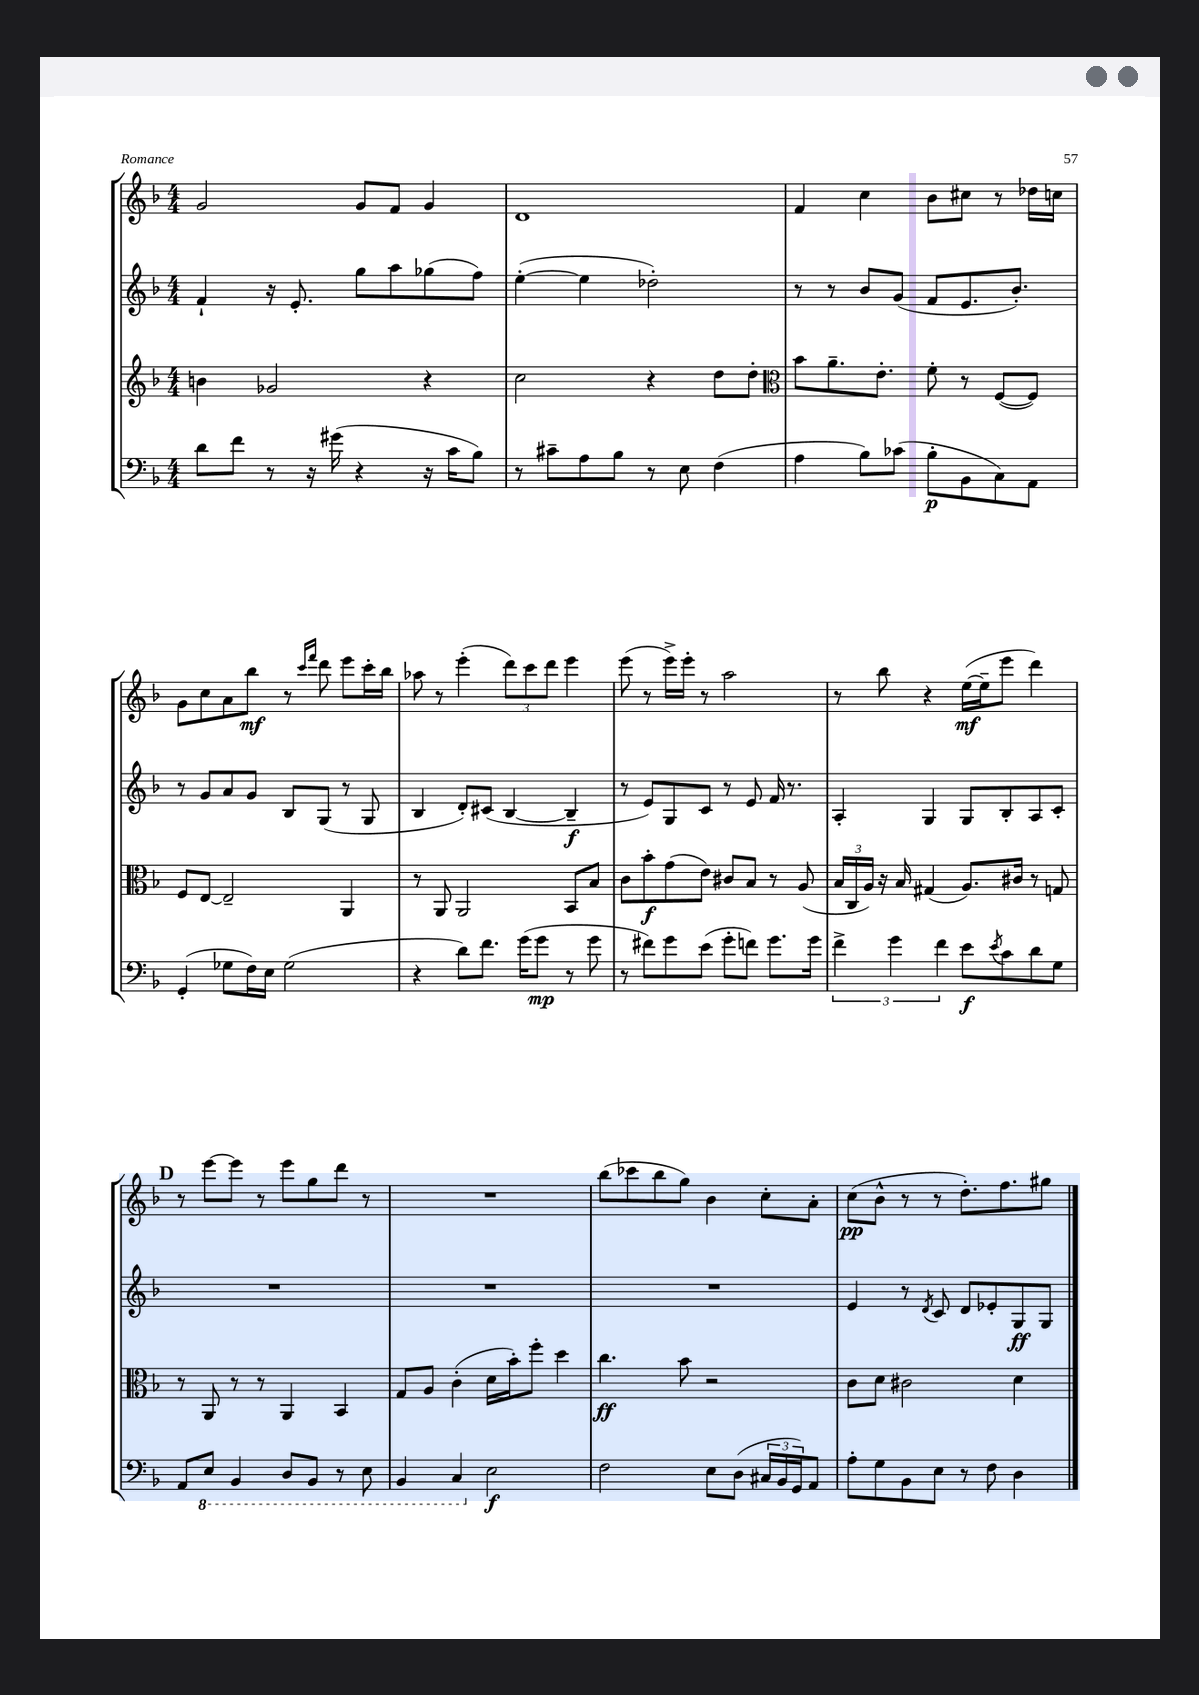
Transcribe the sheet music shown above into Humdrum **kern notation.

**kern	**dynam	**kern	**dynam	**kern	**dynam	**kern	**dynam
*part4	*part4	*part3	*part3	*part2	*part2	*part1	*part1
*staff4	*staff4	*staff3	*staff3	*staff2	*staff2	*staff1	*staff1
*clefF4	*	*clefG2	*	*clefG2	*	*clefG2	*
*k[b-]	*	*k[b-]	*	*k[b-]	*	*k[b-]	*
*M4/4	*	*M4/4	*	*M4/4	*	*M4/4	*
=21	=21	=21	=21	=21	=21	=21	=21
8d\L	.	4bn\	.	4f`/	.	2g/	.
8f\J	.	.	.	.	.	.	.
8r	.	2g-X/	.	16r	.	.	.
.	.	.	.	8.e'/	.	.	.
16r	.	.	.	.	.	.	.
(16g#X\	.	.	.	.	.	.	.
4r	.	.	.	8gg\L	.	8g/L	.
.	.	.	.	8aa\	.	8f/J	.
16r	.	4r	.	(8gg-X\	.	4g/	.
16c\KL	.	.	.	.	.	.	.
8B-\J)	.	.	.	8ff\J)	.	.	.
=22	=22	=22	=22	=22	=22	=22	=22
8r	.	2cc\	.	([4ee'\	.	1d	.
8c#X~\L	.	.	.	.	.	.	.
8A\	.	.	.	4ee\]	.	.	.
8B-\J	.	.	.	.	.	.	.
8r	.	4r	.	2dd-X'\)	.	.	.
8E\	.	.	.	.	.	.	.
(4F\	.	8dd\L	.	.	.	.	.
.	.	8dd'\J	.	.	.	.	.
=23	=23	=23	=23	=23	=23	=23	=23
*	*	*clefC3	*	*	*	*	*
4A\	.	8b-\L	.	8r	.	4f/	.
.	.	8.a~\	.	8r	.	.	.
8B-\L)	.	.	.	8b-/L	.	4cc\	.
.	.	8.e'\J	.	.	.	.	.
(8c-X\J	.	.	.	(8g/J	.	.	.
8B-'\L	p	8f'\	.	8f/L	.	8b-\L	.
8BB-\	.	8r	.	8.e/	.	8cc#X\J	.
8C\)	.	([8F/L	.	.	.	8r	.
.	.	.	.	8.b-'/J)	.	.	.
8AA\J	.	8F/J])	.	.	.	16dd-X\LL	.
.	.	.	.	.	.	16ccn\JJ	.
!!LO:LB:g=z
=24	=24	=24	=24	=24	=24	=24	=24
(4GG'/	.	8F/L	.	8r	.	8g\L	.
.	.	[8E/J	.	8g/L	.	8cc\	.
8G-X\L	.	2E~/]	.	8a/	.	8a\	.
16F\L)	.	.	.	8g/J	.	8bb-\J	mf
16E\JJ	.	.	.	.	.	.	.
(2G-\	.	.	.	8B-/L	.	8r	.
.	.	.	.	.	.	16qqccc/LL	.
.	.	.	.	.	.	16qqfff/JJ	.
.	.	.	.	(8G/J	.	8ddd\	.
.	.	4AA/	.	8r	.	8eee\L	.
.	.	.	.	8G/	.	16ccc'\L	.
.	.	.	.	.	.	16bb-\JJ	.
=25	=25	=25	=25	=25	=25	=25	=25
4r	.	8r	.	4B-/	.	8aa-X\	.
.	.	8AA/	.	.	.	8r	.
8d\L)	.	2AA/	.	8d'/L)	.	(4eee'\	.
8.f\J	.	.	.	(8c#X/J	.	.	.
.	.	.	.	[4B-/	.	12ddd\L)	.
(16g\KL	.	.	.	.	.	.	.
.	.	.	.	.	.	12ccc\	.
8g\J	mp	.	.	.	.	.	.
.	.	.	.	.	.	12ddd\J	.
8r	.	8BB-/L	.	4B-~/]	f	4eee\	.
8g\	.	8B-/J	.	.	.	.	.
=26	=26	=26	=26	=26	=26	=26	=26
8r	.	8c\L	.	8r	.	(8eee\	.
8f#X\L)	.	8b-'\	f	8e/L)	.	8r	.
8g\	.	(8g\	.	8G/	.	16eee^\LL)	.
.	.	.	.	.	.	16eee'\JJ	.
(8e\J	.	8e\J)	.	8c/J	.	8r	.
8g'\L	.	8c#X/L	.	8r	.	2aa\	.
8fn\J)	.	8B-/J	.	8e/	.	.	.
8.g\L	.	8r	.	16f/	.	.	.
.	.	.	.	8.r	.	.	.
.	.	(8A/	.	.	.	.	.
16g\Jk	.	.	.	.	.	.	.
=27	=27	=27	=27	=27	=27	=27	=27
6f^\	.	24B-/LL	.	4A'/	.	8r	.
.	.	24C/	.	.	.	.	.
.	.	24A/JJ)	.	.	.	.	.
.	.	16r	.	.	.	8bb-\	.
6g\	.	.	.	.	.	.	.
.	.	16B-/	.	.	.	.	.
.	.	(4G#X/	.	4G/	.	4r	.
6f\	.	.	.	.	.	.	.
8e\L	f	8.A/L)	.	8G/L	.	([16ee\LL	mf
.	.	.	.	.	.	16ee~\J]	.
8qe/	.	.	.	.	.	.	.
8c\	.	.	.	8B-'/	.	8eee\J	.
.	.	16c#X/Jk	.	.	.	.	.
8d\	.	8r	.	8A/	.	4ddd\)	.
8G\J	.	8Gn/	.	8c'/J	.	.	.
!!LO:LB:g=z
!!LO:REH:place=s1:t=D
=28	=28	=28	=28	=28	=28	=28	=28
8AA/L	.	8r	.	1r	.	8r	.
*8ba	*	*	*	*	*	*	*
8EE/J	.	8AA/	.	.	.	[8eee\L	.
4BBB-/	.	8r	.	.	.	8eee\J]	.
.	.	8r	.	.	.	8r	.
8DD/L	.	4AA/	.	.	.	8eee\L	.
8BBB-/J	.	.	.	.	.	8gg\	.
8r	.	4BB-/	.	.	.	8ddd\J	.
8EE\	.	.	.	.	.	8r	.
=29	=29	=29	=29	=29	=29	=29	=29
4BBB-/	.	8G/L	.	1r	.	1r	.
.	.	8A/J	.	.	.	.	.
4CC/	.	(4c'\	.	.	.	.	.
*X8ba	*	*	*	*	*	*	*
2E\	f	16d\LL	.	.	.	.	.
.	.	16b-'\J)	.	.	.	.	.
.	.	8ff'\J	.	.	.	.	.
.	.	4dd\	.	.	.	.	.
=30	=30	=30	=30	=30	=30	=30	=30
2F\	.	4.cc\	ff	1r	.	(8bb-\L	.
.	.	.	.	.	.	8ccc-X\	.
.	.	.	.	.	.	8bb-\	.
.	.	8b-\	.	.	.	8gg\J)	.
8E\L	.	2r	.	.	.	4b-\	.
(8D\J	.	.	.	.	.	.	.
24C#X/LL	.	.	.	.	.	8cc'\L	.
24BB-/	.	.	.	.	.	.	.
24GG/J)	.	.	.	.	.	.	.
8AA/J	.	.	.	.	.	8a'\J	.
=31	=31	=31	=31	=31	=31	=31	=31
8A'\L	.	8c\L	.	4e/	.	(8cc\L	pp
8G\	.	8d\J	.	.	.	8b-^^\J	.
8BB-\	.	2c#X\	.	8r	.	8r	.
.	.	.	.	8qd/	.	.	.
8E\J	.	.	.	8c/	.	8r	.
8r	.	.	.	8d/L	.	8.dd'\L)	.
8F\	.	.	.	8e-X'/	.	.	.
.	.	.	.	.	.	8.ff\	.
4D\	.	4d\	.	8G/	ff	.	.
.	.	.	.	8G/J	.	8gg#X\J	.
==	==	==	==	==	==	==	==
*-	*-	*-	*-	*-	*-	*-	*-
